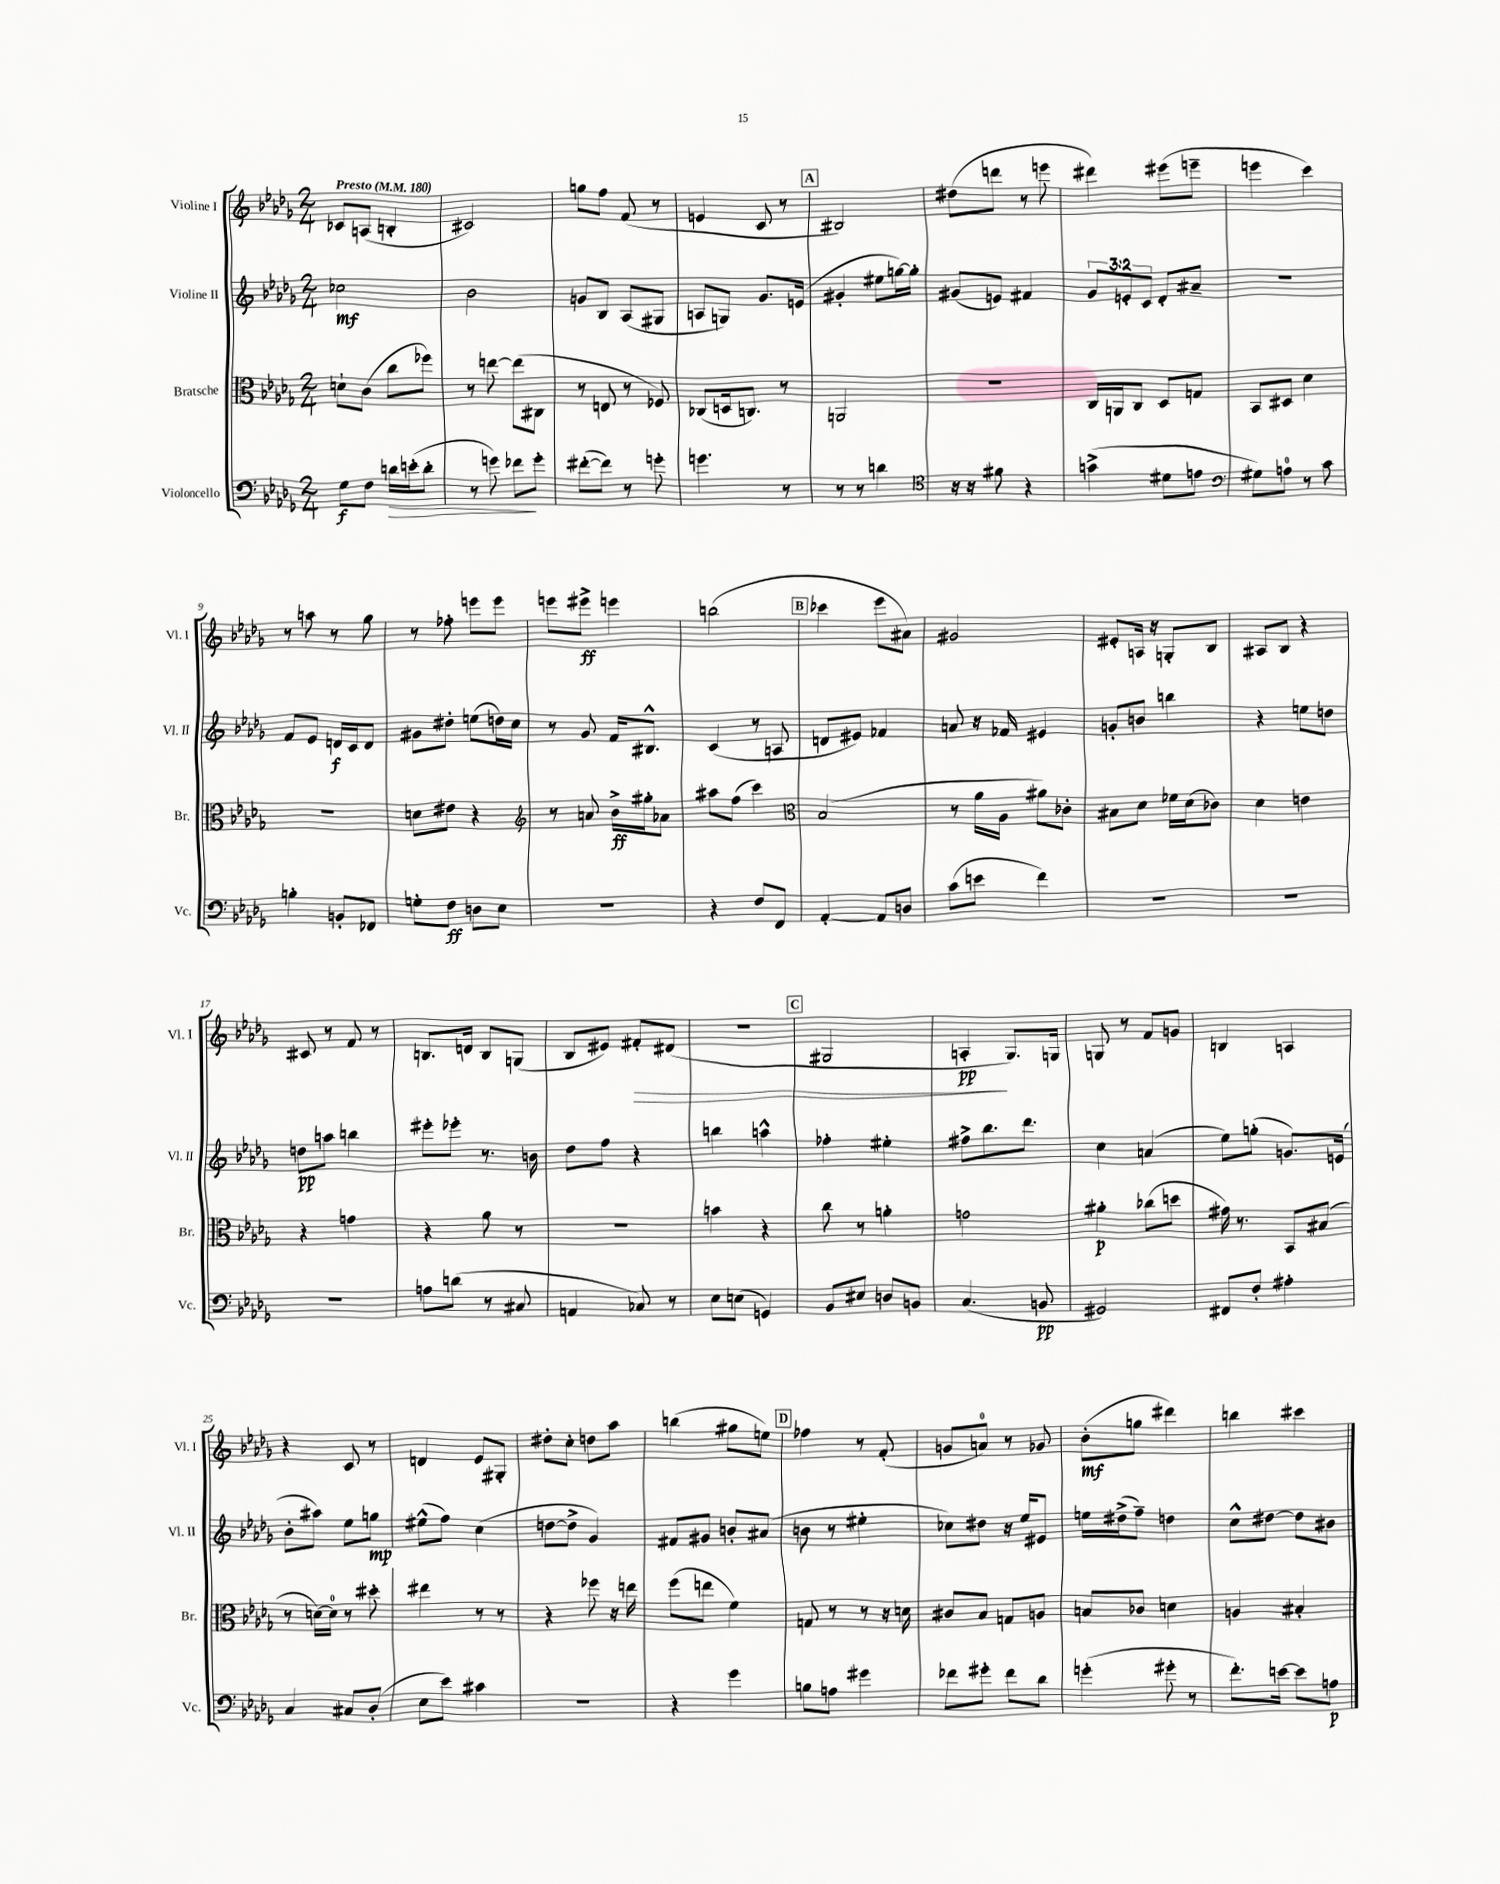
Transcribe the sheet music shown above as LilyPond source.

<<
\new StaffGroup <<
\new Staff = "s0" \with { instrumentName = "Violine I" shortInstrumentName = "Vl. I" } {
    \clef treble \key des \major \numericTimeSignature \time 2/4 \tempo "Presto" 4 = 180
    ces'8 a8( b4-. |
    cis'2) |
    g''8 f''8 f'8( r8 |
    e'4 c'8 r8 |
    \mark \markup { \box "A" } bis2) |
    dis''8( d'''8 r8 e'''8 |
    dis'''4) eis'''8( e'''8-- |
    e'''4 c'''4) |
    r8 a''8 r8 ges''8 |
    r8 fes''8-. e'''8 e'''8 |
    e'''8 eis'''8->\ff e'''4 |
    b''2( |
    \mark \markup { \box "B" } ces'''4 ees'''8 ais'8) |
    gis'2 |
    eis'8-. a16 r16 g8-. bes8 |
    ais8 bes8 r4 |
    cis'8 r8 f'8 r8 |
    b8. d'16 b8 g8( |
    bes8 eis'8) fis'8-.\> dis'8( |
    r2 |
    \mark \markup { \box "C" } gis2 |
    a4-.\pp\! ges8.) g16 |
    g8 r8 f'8 g'8 |
    b4 a4 |
    r4 c'8 r8 |
    d'4 ees'8 gis8-. |
    dis''8-. c''8-. d''8 aes''8 |
    b''4( gis''8 e''8) |
    \mark \markup { \box "D" } fes''4 r8 f'8-.( |
    g'8 a'8-0) r8 ges'8 |
    bes'8-.\mf( g''8 dis'''4) |
    b''4 cis'''4 \bar "|." |
}
\new Staff = "s1" \with { instrumentName = "Violine II" shortInstrumentName = "Vl. II" } {
    \clef treble \key des \major \numericTimeSignature \time 2/4 \override Staff.TupletNumber.text = #tuplet-number::calc-fraction-text
    ces''2\mf |
    bes'2 |
    g'8 bes8 aes8( gis8 |
    a8 g8) ges'8. e'16( |
    \mark \markup { \box "A" } gis'4-. eis''8 g''16~) g''16-. |
    gis'8( e'8) fis'4 |
    \tuplet 3/2 { ges'8 e'8-. c'8 } des'8-. ais'8-- |
    r2 |
    f'8 ees'8 d'16\f c'16 d'8 |
    gis'8 dis''8-. e''8( d''16) c''16 |
    r8 ges'8 f'16 bis8.-^ |
    c'4( r8 a8 |
    \mark \markup { \box "B" } d'8 eis'8) fes'4 |
    a'8 r16 fes'16 eis'4 |
    g'8-. b'8 b''4 |
    r4 e''8 d''8 |
    d''8\pp a''8 b''4 |
    eis'''8-. ees'''8-. r8. b'16 |
    des''8 f''8 r4 |
    b''4 a''4-^ |
    \mark \markup { \box "C" } fes''4-. eis''4-. |
    fis''8-> bes''8. des'''8. |
    c''4 a'4( |
    ees''8) g''8-.( g'8.) e'16( |
    bes'8-. ais''8) ees''8 g''8\mp |
    eis''8-^( f''8) c''4( |
    d''8~ d''8-> ges'4) |
    fis'8 gis'8 b'8-. ais'8( |
    \mark \markup { \box "D" } b'8 r8 eis''4-. |
    ces''8) dis''8 r16 ees''16 eis'8 |
    e''16 dis''16->( f''8--) d''4 |
    c''8-^ dis''8~ dis''8 bis'8 \bar "|." |
}
\new Staff = "s2" \with { instrumentName = "Bratsche" shortInstrumentName = "Br." } {
    \clef alto \key des \major \numericTimeSignature \time 2/4
    d'8-! c'8( c''8 fes''8) |
    r8 e''8~ e''8( cis8 |
    r8 e8 r8 fes8) |
    ces8( d16 c8.) r8 |
    \mark \markup { \box "A" } a,2 |
    R2 |
    c16 a,16 c8 des8 g8 |
    bes,8 dis8 des'4 |
    R2 |
    d'8 eis'8 r4 |
    \clef treble r8 a'8 bes'16->\ff gis''16-. aes'8 |
    ais''8 f''8( c'''4) |
    \mark \markup { \box "B" } \clef alto bes2( |
    r8 aes'16 aes16 ais'8) ces'8-. |
    bis8 des'8 fes'16 des'16( ces'8) |
    des'4 e'4 |
    r4 g'4 |
    r4 aes'8 r8 |
    r2 |
    b'4 r4 |
    \mark \markup { \box "C" } c''8 r8 a'4-. |
    g'2 |
    ais'4-.\p ces''8( d''8 |
    gis'16) r8. bes,8 bis8( |
    r8 d'16~) d'16-0 r8 dis''8-. |
    eis''4 r8 r8 |
    r4 fes''8 r16 e''16 |
    f''8( e''8 f'4) |
    \mark \markup { \box "D" } g8 r8 r8 r16 d'16 |
    cis'8 bes8 g8 a8 |
    b8 ces'8 d'4 |
    a4 bis4-. \bar "|." |
}
\new Staff = "s3" \with { instrumentName = "Violoncello" shortInstrumentName = "Vc." } {
    \clef bass \key des \major \numericTimeSignature \time 2/4
    ges8\f f8 d'16\> e'16-.( d'8-. |
    r8 g'8) fes'8\! g'8-. |
    fis'8~-.( fis'8) r8 g'8-. |
    g'4. r8 |
    \mark \markup { \box "A" } r8 r8 d'4 |
    \clef tenor r16 r16 fis'8 r4 |
    g'4->( dis'8 e'8 |
    \clef bass gis8) a8-0 r8 c'8 |
    b4-. b,8-. fes,8 |
    g8-. f8\ff d8 ees8 |
    R2 |
    r4 f8 f,8 |
    \mark \markup { \box "B" } aes,4~-. aes,8 d8 |
    c'8( e'8 f'4) |
    R2 |
    R2 |
    R2 |
    a8 d'8( r8 cis8 |
    a,4 ces8) r8 |
    ees8 e8( g,4) |
    \mark \markup { \box "C" } bes,8 eis8 d8 b,8 |
    c4.( b,8\pp |
    gis,2) |
    fis,8 f8-. ais4-. |
    c4 cis8 des8-.( |
    ees8 ees'8) cis'4 |
    r2 |
    r4 ges'4 |
    \mark \markup { \box "D" } b8 a8 gis'4 |
    fes'8 gis'8-. fes'8 des'8 |
    g'4-.( gis'8-. r8 |
    f'8.-.) e'16~ e'8 a8\p \bar "|." |
}
>>
>>
